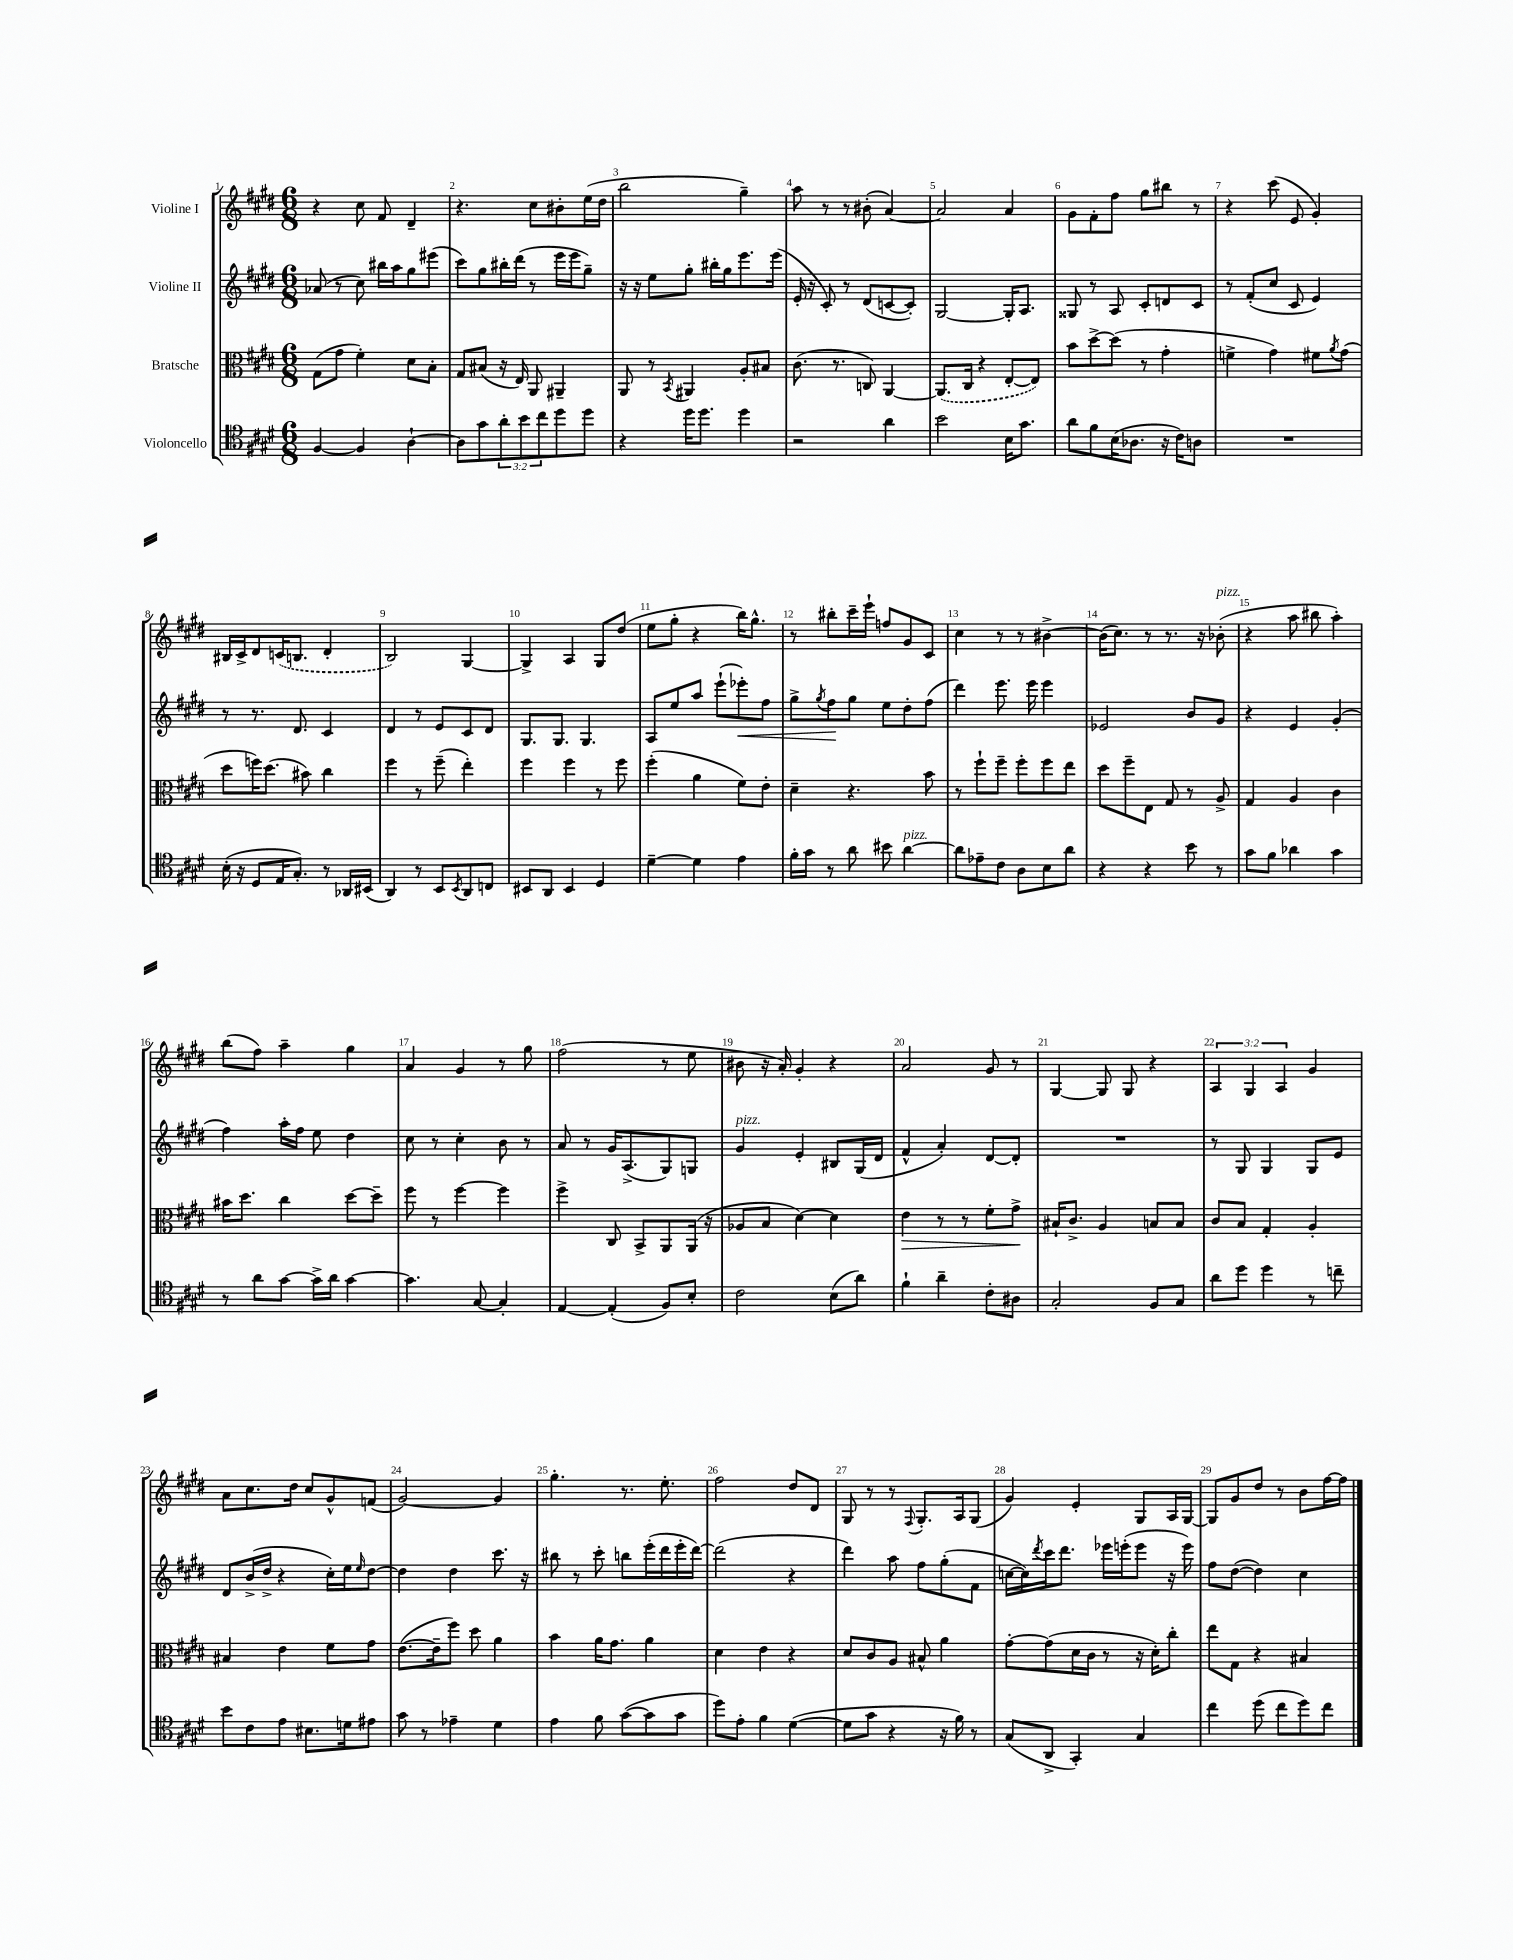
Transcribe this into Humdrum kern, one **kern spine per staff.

**kern	**kern	**dynam	**kern	**dynam	**kern
*part4	*part3	*part3	*part2	*part2	*part1
*staff4	*staff3	*staff3	*staff2	*staff2	*staff1
*I"Violoncello	*I"Bratsche	*	*I"Violine II	*	*I"Violine I
*clefC4	*clefC3	*	*clefG2	*	*clefG2
*k[f#c#g#d#]	*k[f#c#g#d#]	*	*k[f#c#g#d#]	*	*k[f#c#g#d#]
*M6/8	*M6/8	*	*M6/8	*	*M6/8
=1	=1	=1	=1	=1	=1
[4F#/	(8G#\L	.	(8a-X/	.	4r
.	8g#\J	.	8r	.	.
4F#/]	4f#'\)	.	8cc#\)	.	8cc#\
.	.	.	16bb#X\LL	.	8f#/
.	.	.	16aa\J	.	.
[4A`\	8d#\L	.	8gg#\	.	4d#~/
.	8B'\J	.	(8eee#X\J	.	.
=2	=2	=2	=2	=2	=2
8A\L]	8G#/L	.	8ccc#\L)	.	4.r
8g#\	(8B#X/J	.	8gg#\	.	.
12a'\	16r	.	16bb#X'\L	.	.
.	16E/)	.	(16ddd#\JJ	.	.
12b\	.	.	.	.	.
.	8AA/	.	8r	.	8cc#\L
12cc#\	.	.	.	.	.
8dd#\	4AA#X~/	.	16eee\LL	.	8b#X'\
.	.	.	16eee\J	.	.
8dd#\J	.	.	8gg#~\J)	.	(16ee\L
.	.	.	.	.	16dd#\JJ
=3	=3	=3	=3	=3	=3
4r	8AA/	.	16r	.	2bb\
.	.	.	16r	.	.
.	8r	.	8ee\L	.	.
.	8qBB/	.	.	.	.
16dd#\KL	4AA#X/	.	8gg#'\J	.	.
8.dd#\J	.	.	.	.	.
.	.	.	16bb#X'\LL	.	.
.	.	.	16gg#\J	.	.
4dd#\	8A'/L	.	8.eee\	.	4gg#~\)
.	8B#X/J	.	.	.	.
.	.	.	(16eee\Jk	.	.
=4	=4	=4	=4	=4	=4
2r	(8.c#\	.	16e'/	.	8aa\
.	.	.	16r	.	.
.	.	.	8c#'/)	.	8r
.	8.r	.	.	.	.
.	.	.	8r	.	8r
.	8Cn/)	.	(8d#/L	.	(8b#X'\
4a\	[4AA/	.	[8cn/	.	[4a/)
.	.	.	8c'/J])	.	.
=5	=5	=5	=5	=5	=5
2b\	(8.AA/L]	.	[2G#/	.	2a/]
.	16C#/Jk	.	.	.	.
.	4r	.	.	.	.
16B\KL	[8E'/L	.	16G#'/KL]	.	4a/
8.g#\J	.	.	8.A/J	.	.
.	8E/J])	.	.	.	.
=6	=6	=6	=6	=6	=6
8a\L	8b\L	.	8G##X/	.	8g#\L
8f#\	[8dd#^\	.	8r	.	8f#'\
(16B\K	(8dd#\J]	.	8A/	.	8ff#\J
8.A-X\J	.	.	.	.	.
.	8r	.	8c#'/L	.	8gg#\L
16r	4g#'\	.	8dn/	.	8bb#X\J
16c#\KL)	.	.	.	.	.
8An\J	.	.	8c#/J	.	8r
=7	=7	=7	=7	=7	=7
2.r	4fn^\	.	8r	.	4r
.	.	.	(8f#'/L	.	.
.	4g#\)	.	8cc#/J	.	(8ccc#\
.	.	.	8c#/	.	8e/
.	8f#X\L	.	4e/)	.	4g#'/)
.	8qa/	.	.	.	.
.	(8g#\J	.	.	.	.
!!LO:LB:g=z
=8	=8	=8	=8	=8	=8
(16B'\	8dd#\L	.	8r	.	16B#X/LL
16r	.	.	.	.	16c#^/J
8D#/L	16ffn\K)	.	8.r	.	8d#/
.	(8.dd#\J	.	.	.	.
16E/K	.	.	.	.	(16cn/K
8.G#'/J)	.	.	8.d#/	.	8.Bn/J
.	8b#X\)	.	.	.	.
8r	4cc#\	.	4c#/	.	4d#'/
16AA-X/LL	.	.	.	.	.
(16BB#X/JJ	.	.	.	.	.
=9	=9	=9	=9	=9	=9
4AA/)	4ff#\	.	4d#/	.	2B/)
8r	8r	.	8r	.	.
8BB/L	(8ff#~\	.	8e/L	.	.
8qBB/	.	.	.	.	.
8AA/	4ee'\)	.	8c#/	.	[4G#/
8Cn/J	.	.	8d#/J	.	.
=10	=10	=10	=10	=10	=10
8BB#X/L	4ff#\	.	8.G#/L	.	4G#^/]
8AA/J	.	.	.	.	.
.	.	.	8.G#/J	.	.
4BB#/	4ff#\	.	.	.	4A/
.	.	.	4.G#/	.	.
4D#/	8r	.	.	.	8G#/L
.	8ff#\	.	.	.	(8dd#/J
=11	=11	=11	=11	=11	=11
[4d#~\	(4ff#'\	.	8A/L	.	8ee\L
.	.	.	8ee/	.	8gg#'\J
4d#\]	4a\	.	8aa/J	.	4r
.	.	.	(8eee`\L	.	.
!	!	!	!	!LO:HP:b	!
4e\	8f#\L)	.	8eee-X'\)	<	16bb\KL)
.	.	.	.	.	8.gg#^^\J
.	8e'\J	.	8ff#\J	.	.
=12	=12	=12	=12	=12	=12
16f#'\LL	4d#~\	.	8gg#^\L	.	8r
16g#\JJ	.	.	.	.	.
.	.	.	8qgg#/	.	.
8r	.	.	8ff#\	.	8bb#X'\L
8a\	4.r	.	8gg#\J	[	16ccc#~\L
.	.	.	.	.	16eee`\JJ
8b#X\	.	.	8ee\L	.	8ffn/L
!LO:TX:a:i:t=pizz.	!	!	!	!	!
[4a\	.	.	8dd#'\	.	8g#/
.	8b\	.	(8ff#\J	.	8c#/J
=13	=13	=13	=13	=13	=13
8a\L]	8r	.	4ddd#\)	.	4cc#\
8e-X~\	8ff#`\L	.	.	.	.
8c#\J	8ff#~\J	.	8.eee\	.	8r
8A\L	8ff#'\L	.	.	.	8r
.	.	.	16eee\	.	.
8B\	8ff#\	.	4eee\	.	[4b#X^\
8a\J	8ee\J	.	.	.	.
=14	=14	=14	=14	=14	=14
4r	8dd#\L	.	2e-X/	.	(16b#\KL]
.	.	.	.	.	8.cc#\J)
.	8ff#~\	.	.	.	.
4r	8E\J	.	.	.	8r
.	8G#/	.	.	.	8.r
8b\	8r	.	8b/L	.	.
.	.	.	.	.	16r
!	!	!	!	!	!LO:TX:a:i:t=pizz.
8r	8A^/	.	8g#/J	.	(8b-X'\
=15	=15	=15	=15	=15	=15
8g#\L	4G#/	.	4r	.	4r
8f#\J	.	.	.	.	.
4a-X\	4A/	.	4e/	.	8aa\
.	.	.	.	.	8bb#X\
4g#\	4c#\	.	(4g#'/	.	4aa'\)
!!LO:LB:g=z
=16	=16	=16	=16	=16	=16
8r	16b#X\KL	.	4ff#\)	.	(8bb\L
.	8.dd#\J	.	.	.	.
8a\L	.	.	.	.	8ff#\J)
[8g#\J	4cc#\	.	16aa'\LL	.	4aa~\
.	.	.	16ff#\JJ	.	.
16g#^\LL]	.	.	8ee\	.	.
16a\JJ	.	.	.	.	.
[4g#\	[8dd#\L	.	4dd#\	.	4gg#\
.	8dd#~\J]	.	.	.	.
=17	=17	=17	=17	=17	=17
4.g#\]	8ff#\	.	8cc#\	.	4a/
.	8r	.	8r	.	.
.	[4ff#\	.	4cc#'\	.	4g#/
[8G#/	.	.	.	.	.
4G#'/]	4ff#\]	.	8b\	.	8r
.	.	.	8r	.	8gg#\
=18	=18	=18	=18	=18	=18
[4E/	4ff#^\	.	8a/	.	(2ff#\
.	.	.	8r	.	.
(4E'/]	8C#/	.	16g#/KL	.	.
.	.	.	(8.A^/	.	.
.	8BB^/L	.	.	.	.
8F#/L)	8AA/	.	8G#/)	.	8r
8B'/J	(16AA/Jk	.	8Gn/J	.	8ee\
.	16r	.	.	.	.
=19	=19	=19	=19	=19	=19
!	!	!	!LO:TX:a:i:t=pizz.	!	!
2c#\	8A-X/L	.	4g#/	.	8b#X\
.	8B/J	.	.	.	16r
.	.	.	.	.	16a'/)
.	[4d#\)	.	4e'/	.	4g#'/
(8B\L	4d#\]	.	8B#X/L	.	4r
8a\J)	.	.	(16G#/L	.	.
.	.	.	16d#/JJ	.	.
=20	=20	=20	=20	=20	=20
!	!	!LO:HP:b	!	!	!
4f#`\	4e\	>	4f#^^/	.	2a/
4a~\	8r	.	4a'/)	.	.
.	8r	.	.	.	.
8c#'\L	8f#'\L	.	[8d#/L	.	8g#/
8A#X\J	8g#^\J	.	8d#'/J]	.	8r
.	.	]	.	.	.
=21	=21	=21	=21	=21	=21
2G#'/	16B#X`/KL	.	2.r	.	[4G#/
.	8.c#^/J	.	.	.	.
.	4A/	.	.	.	8G#/]
.	.	.	.	.	8G#/
8F#/L	8Bn/L	.	.	.	4r
8G#/J	8B/J	.	.	.	.
=22	=22	=22	=22	=22	=22
8a\L	8c#/L	.	8r	.	6A/
8dd#\J	8B/J	.	8G#/	.	.
.	.	.	.	.	6G#/
4dd#\	4G#'/	.	4G#/	.	.
.	.	.	.	.	6A/
8r	4A'/	.	8G#/L	.	4g#/
8ccn~\	.	.	8e/J	.	.
!!LO:LB:g=z
=23	=23	=23	=23	=23	=23
8b\L	4B#X/	.	8d#/L	.	8a\L
8c#\	.	.	(16b^/L	.	8.cc#\
.	.	.	16dd#^/JJ	.	.
8e\J	4e\	.	4r	.	.
.	.	.	.	.	16dd#\Jk
8.B#X\L	.	.	.	.	8cc#/L
.	8f#\L	.	16cc#'\LL)	.	8g#^^/
16dn\k	.	.	16ee\J	.	.
.	.	.	16qqee/	.	.
8e#X\J	8g#\J	.	[8dd#\J	.	(8fn/J
=24	=24	=24	=24	=24	=24
8g#\	([8.e\L	.	4dd#\]	.	[2g#/)
8r	.	.	.	.	.
.	16e~\k]	.	.	.	.
4e-X~\	8ff#\J)	.	4dd#\	.	.
.	8dd#\	.	.	.	.
4d#\	4a\	.	8.ccc#\	.	4g#/]
.	.	.	16r	.	.
=25	=25	=25	=25	=25	=25
4e\	4b\	.	8bb#X\	.	4.gg#'\
.	.	.	8r	.	.
8f#\	16a\KL	.	8ccc#'\	.	.
.	8.g#\J	.	.	.	.
([8g#\L	.	.	8bbn\L	.	8.r
8g#\]	4a\	.	(16eee'\L	.	.
.	.	.	16ddd#\	.	8.ee'\
8g#\J	.	.	16eee'\	.	.
.	.	.	[16ddd#\JJ)	.	.
=26	=26	=26	=26	=26	=26
8dd#\L)	4d#\	.	(2ddd#\]	.	2ff#\
8e'\J	.	.	.	.	.
4f#\	4e\	.	.	.	.
([4d#\	4r	.	4r	.	8dd#/L
.	.	.	.	.	8d#/J
=27	=27	=27	=27	=27	=27
8d#\L]	8d#/L	.	4ddd#\)	.	8G#/
8g#\J	8c#/	.	.	.	8r
4r	8A/J	.	8aa\	.	8r
.	.	.	.	.	8qqF#/
.	8B#X^^/	.	8ff#\L	.	8.G#'/L
16r	4a\	.	(8gg#'\	.	.
16f#\)	.	.	.	.	16A/k
8r	.	.	8f#\J	.	(8G#/J
=28	=28	=28	=28	=28	=28
(8G#/L	[8g#'\L	.	[16ccn\LL	.	4g#/)
.	.	.	16cc\])	.	.
.	.	.	8qddd#/	.	.
8AA^/J	(8g#\]	.	16ccc#\J	.	.
.	.	.	8.ddd#\J	.	.
4GG#'/)	16d#\L	.	.	.	4e'/
.	16c#\JJ	.	.	.	.
.	8r	.	16eee-X\LL	.	.
.	.	.	(16eeen'\J	.	.
4G#/	16r	.	8eee\J	.	8G#/L
.	16d#'\KL)	.	.	.	.
.	8cc#'\J	.	16r	.	16A/L
.	.	.	16eee\)	.	[16G#/JJ
=29	=29	=29	=29	=29	=29
4cc#\	8ee\L	.	8ff#\L	.	8G#/L]
.	8G#\J	.	([8dd#\J	.	8g#/
(8dd#\	4r	.	4dd#\])	.	8dd#/J
8cc#\L	.	.	.	.	8r
8dd#\)	4B#X/	.	4cc#\	.	8b\L
8cc#\J	.	.	.	.	[16ff#\L
.	.	.	.	.	16ff#\JJ]
==	==	==	==	==	==
*-	*-	*-	*-	*-	*-
